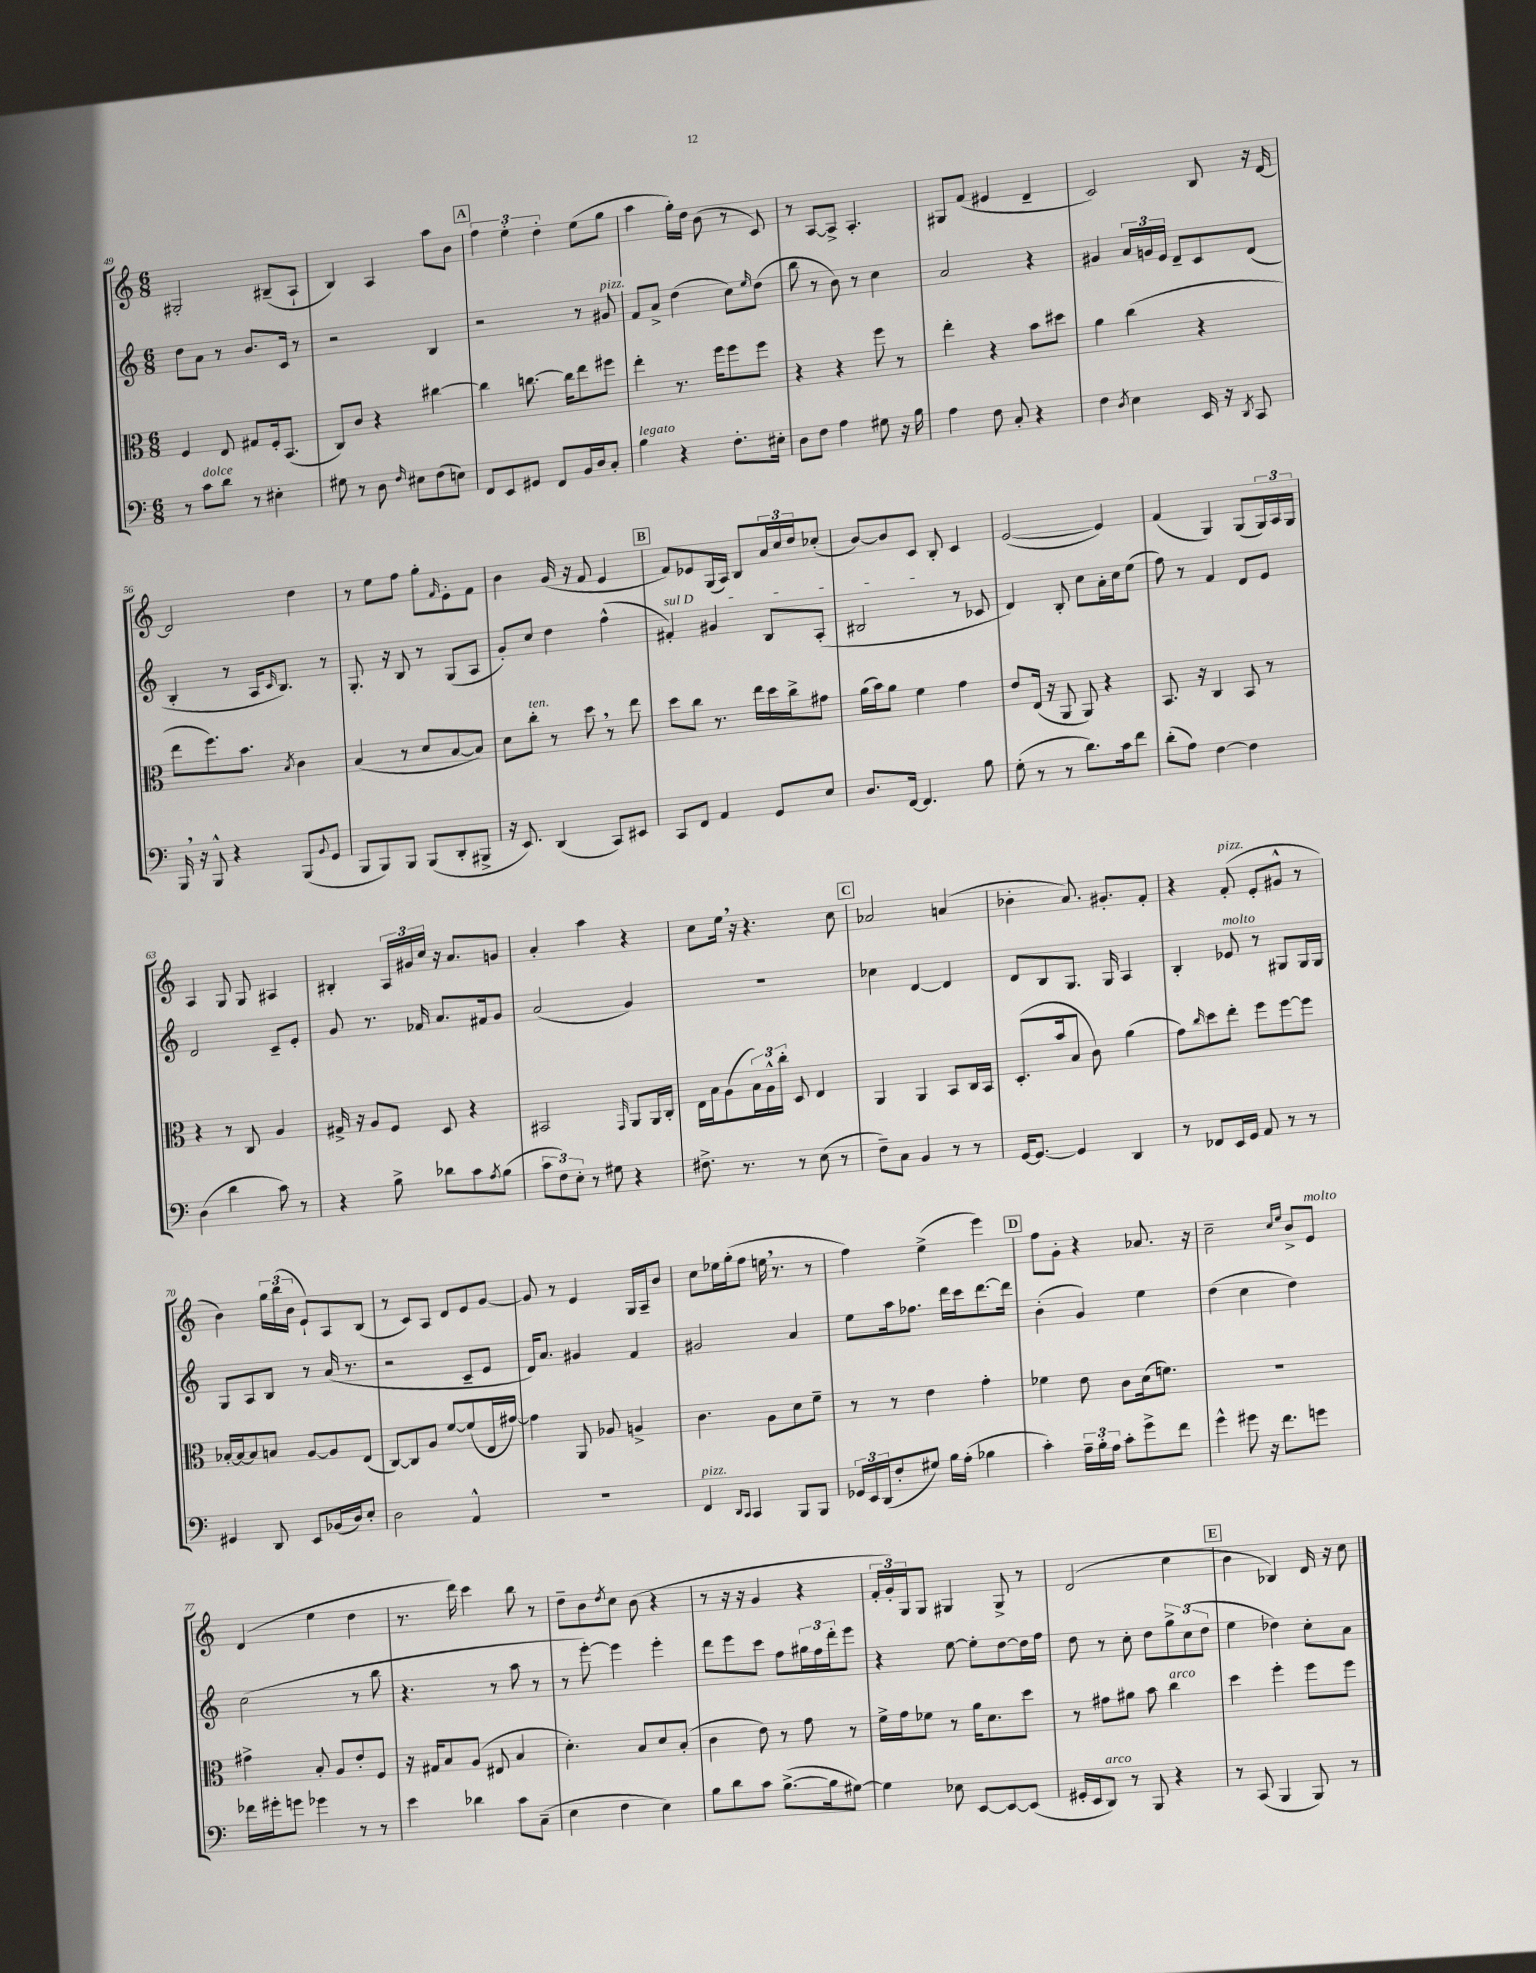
<<
\new StaffGroup <<
\new Staff = "s0" {
    \clef treble \key c \major \numericTimeSignature \time 6/8
    gis2-. bis8--( a8-! |
    b4) a4 a''8 b'8 |
    \mark \markup { \box "A" } \tuplet 3/2 { f''4 e''4-. d''4-. } e''8( g''8 |
    a''4 g''16-.) d''16 b'8( r8 c'8) |
    r8 a8~ a8-> a4.-. |
    gis8 f'8( eis'4 d'4-- |
    c'2) b8 r16 d'16~ |
    d'2 d''4 |
    r8 e''8 f''8 g''8-. \grace { f'16 } e'8-. f'8 |
    b'4 g'16( r16 f'8 e'4 |
    \mark \markup { \box "B" } f'8) ees'8 g16( a16) b8 \tuplet 3/2 { a'16 c''16 d''16 } ces''8-.( |
    b'8~) b'8 c'8 b8-. c'4 |
    e'2~( e'4) |
    f'4( g4) g8( \tuplet 3/2 { g16) a16 g16 } |
    a4 g8 g8 ais4 |
    bis4-. \tuplet 3/2 { a16 gis'16 c''16 } r16 a'8. g'8 |
    a'4-. a''4 r4 |
    c''8 e''16 \breathe r16 r4. c''8 |
    \mark \markup { \box "C" } aes'2 a'4( |
    bes'4-. a'8.) gis'8.-. f'8-. |
    r4 f'8-.^\markup { \italic "pizz." }( e'8-. gis'8-^ r8 |
    b'4) \tuplet 3/2 { g''16 b''16( b'16 } e'8-!) a8 b8( |
    r8 c'8) a8 d'8 e'8 g'8~ |
    g'8 r8 e'4 g16 a16-- b'8 |
    c''8 ees''16 g''16-.( f''8 e''16 \breathe r8. r8 |
    f''4) e''4->( e'''4) |
    \mark \markup { \box "D" } f''8 g'8-. r4 aes'8. r16 |
    c''2-- \grace { c''16 e''16 } b'8-> e'8^\markup { \italic "molto" } |
    d'4( e''4 d''4 |
    r8. d'''16) c'''4 b''8 r8 |
    d''8-- b'8 \acciaccatura { d''8 } c''8 b'8( r4 |
    r8 r16 r16 g'4 r4 |
    \tuplet 3/2 { f'16-. g'16-.) g16 } g8 gis4 gis8-> r8 |
    d'2( c''4 |
    \mark \markup { \box "E" } b'4 bes4) d'16 r16 c''8 \bar "|." |
}
\new Staff = "s1" {
    \clef treble \key c \major \numericTimeSignature \time 6/8
    d''8 a'8 r8 b'8. c'16 r8 |
    r2 b4 |
    \mark \markup { \box "A" } r2 r8 gis'8^\markup { \italic "pizz." } |
    f'8 a'8-> d''4( c''8) \grace { e''16 } d''8( |
    b''8 r8 b'8) r8 c''4 |
    a'2 r4 |
    gis'4 \tuplet 3/2 { a'16 g'16 e'16 } d'8-- c'8 d'8( |
    b4-. r8 a16 \grace { c'16 } b8.) r8 |
    g8.-. r16 b8 r8 g8( a8 |
    g'8-.) c''8 d''4 f''4-^( |
    \mark \markup { \box "B" } \once \override TextSpanner.bound-details.left.text = \markup { \italic "sul D" } fis'4-.\startTextSpan) gis'4 b8 a8-.( |
    bis2\stopTextSpan r8 ces'8 |
    d'4) b8-. c''8 a'16-. c''16 e''8( |
    f''8) r8 f'4 d'8 e'8 |
    d'2 c'8-- e'8-. |
    g'8 r8. fes'16 a'8. fis'16 g'8 |
    a'2( g'4) |
    R2. |
    \mark \markup { \box "C" } ces''4 d'4~ d'4 |
    d'8 b8 g8. g16 a4 |
    b4-. ees'8^\markup { \italic "molto" } r8 gis8 gis16 gis16 |
    g8 a8 b8 r8 a'16( r8. |
    r2 c'8-- e'8 |
    d'16) a'8. gis'4 f'4 |
    gis'2 a'4 |
    e''8 a''16 fes''8. d'''16 c'''16 d'''8.~ d'''16 |
    \mark \markup { \box "D" } b'4-.( g'4) e''4 |
    d''4( c''4 d''4) |
    c''2( r8 b''8 |
    r4. r8 a''8 r8 |
    r8 e'''8~-.) e'''4 e'''4-. |
    d'''8 e'''8 c'''8 f''8 \tuplet 3/2 { gis''16 f''16 d'''16-. } e'''8 |
    r4 e''8~ e''8-. d''8~ d''16 f''16 |
    d''8 r8 c''8-. d''8 \tuplet 3/2 { g''8-> c''8( d''8 } |
    \mark \markup { \box "E" } e''4 des''4) c''8-. a'8 \bar "|." |
}
\new Staff = "s2" {
    \clef alto \key c \major \numericTimeSignature \time 6/8
    f4 e8 gis8 f16-. b,8.( |
    c8) c'8 r4 cis''4~ |
    \mark \markup { \box "A" } cis''4 c''8.~ c''16 e''8 fis''8 |
    e''4-. r8. f''16 f''8 f''8 |
    r4 r4 f''8 r8 |
    e''4-. r4 b'8 dis''8 |
    a'4 c''4( r4 |
    e''8 f''8.) b'8. \acciaccatura { b8 } c'4 |
    b4( r8 d'8 b8~ b8) |
    d'8 c''8-.^\markup { \italic "ten." } r8 d''8 \breathe r8 e''8 |
    \mark \markup { \box "B" } d''8 c''8 r8. e''16 d''16 c''16-> gis'8 |
    a'16( b'16) a'8 f'4 g'4 |
    e'8 e16( r16 a,8 a,8) r4 |
    b,8. r16 c4 b,8 r8 |
    r4 r8 c8 a4 |
    gis16-> r16 a8 f8 d8 r4 |
    bis,2 \grace { g,16 } a,8 a,16 c16-. |
    e16 b16 a8( \tuplet 3/2 { b16) a16-^ c''16-. } d8 e4 |
    \mark \markup { \box "C" } a,4 a,4 b,8 c16 b,16 |
    d8.-.( b'16 b8 c'8) a'4( |
    g'8) \grace { c''16 } d''8 e''8-. f''8 f''8~ f''8 |
    bes16~-. bes16~ bes8 b8 a8~ a8 e8( |
    c8~) c8 a8 f'8~ f'8( e16 gis'16~) |
    gis'4 a,8 aes8 a4-> |
    c'4. a8 d'8 f'8-- |
    r8 r8 e'4 g'4-. |
    \mark \markup { \box "D" } fes'4 e'8 c'8 d'16( f'8.) |
    R2. |
    gis'4-> b8-. a8 e'8-. f8 |
    r16 gis16 b8 a8( eis8 b4 |
    d'4.-.) b8 d'8 b8-.( |
    c'4 e'8) r8 g'8 r8 |
    f'16-> g'16 fes'8 r8 a'16 d'8. d''8 |
    r8 gis'8 ais'8 b'8 c''4^\markup { \italic "arco" } |
    \mark \markup { \box "E" } d''4 f''4-. f''8 f''8 \bar "|." |
}
\new Staff = "s3" {
    \clef bass \key c \major \numericTimeSignature \time 6/8
    r8 c'8^\markup { \italic "dolce" } d'8 r8 eis4-. |
    gis8 r8 d8 \grace { f16 } eis8 f8( e8) |
    \mark \markup { \box "A" } f,8 e,8 gis,8 f,8 b,16 d16 c8-. |
    b4^\markup { \italic "legato" } r4 f8.-. eis16-. |
    d8 f8 a4 gis8 r16 b16 |
    a4 f8 c8-. r4 |
    f4 \acciaccatura { d8 } e4 e,16 r16 \acciaccatura { d,8 } c,8 |
    b,,16 \breathe r16 b,,8-^ r4 b,,8( \appoggiatura { b,8 } g,8 |
    b,,8 b,,8) b,,8 b,,8( d,8-. bis,,8-> |
    r16 e,8.) d,4( c,8) eis,8 |
    \mark \markup { \box "B" } c,8 f,8 a,4 g,8 e8 |
    d8. f,16~ f,4. b8 |
    g8-.( r8 r8 d'8.) c'16 f'8 |
    d'8-.( a8) f4~ f4 |
    d4( d'4 c'8) r8 |
    r4 b8-> des'8 c'8 \acciaccatura { a8 } b8( |
    \tuplet 3/2 { c'8 f8) e8-. } r8 gis8 r4 |
    fis8.-> r8. r8 e8( r8 |
    \mark \markup { \box "C" } f8--) c8 b,4 r8 r8 |
    g,16~ g,8.~ g,4 d,4 |
    r8 fes,8 e,16 g,16 a,8 r8 r8 |
    gis,4 d,8 e,8 bes,16( d16) e8-. |
    d2 a,4-^ |
    R2. |
    f,4^\markup { \italic "pizz." } \grace { d,16 c,16 } c,4 b,,8 b,,8 |
    \tuplet 3/2 { ges,16 e,16 d,16( } f8-. gis8) b16 a16-.( bes4 |
    \mark \markup { \box "D" } c'4-.) \tuplet 3/2 { a16-- b16-. a16 } c'8-. g'8-> f'8 |
    g'4-^ gis'8 r16 f'8. g'8 |
    fes'16 gis'16-. g'8 ges'4 r8 r8 |
    e'4 des'4 c'8 c8--( |
    e4 f4 e4) |
    b8 d'8 c'8 b8.~->( b16 gis8~) |
    gis4 ees8 e,8~ e,8~ e,8( |
    gis,16-. e,16 d,8^\markup { \italic "arco" }) r8 b,,8 r4 |
    \mark \markup { \box "E" } r8 c,8( b,,4 b,,8) r8 \bar "|." |
}
>>
>>
\layout { \context { \Score currentBarNumber = #49 } }
